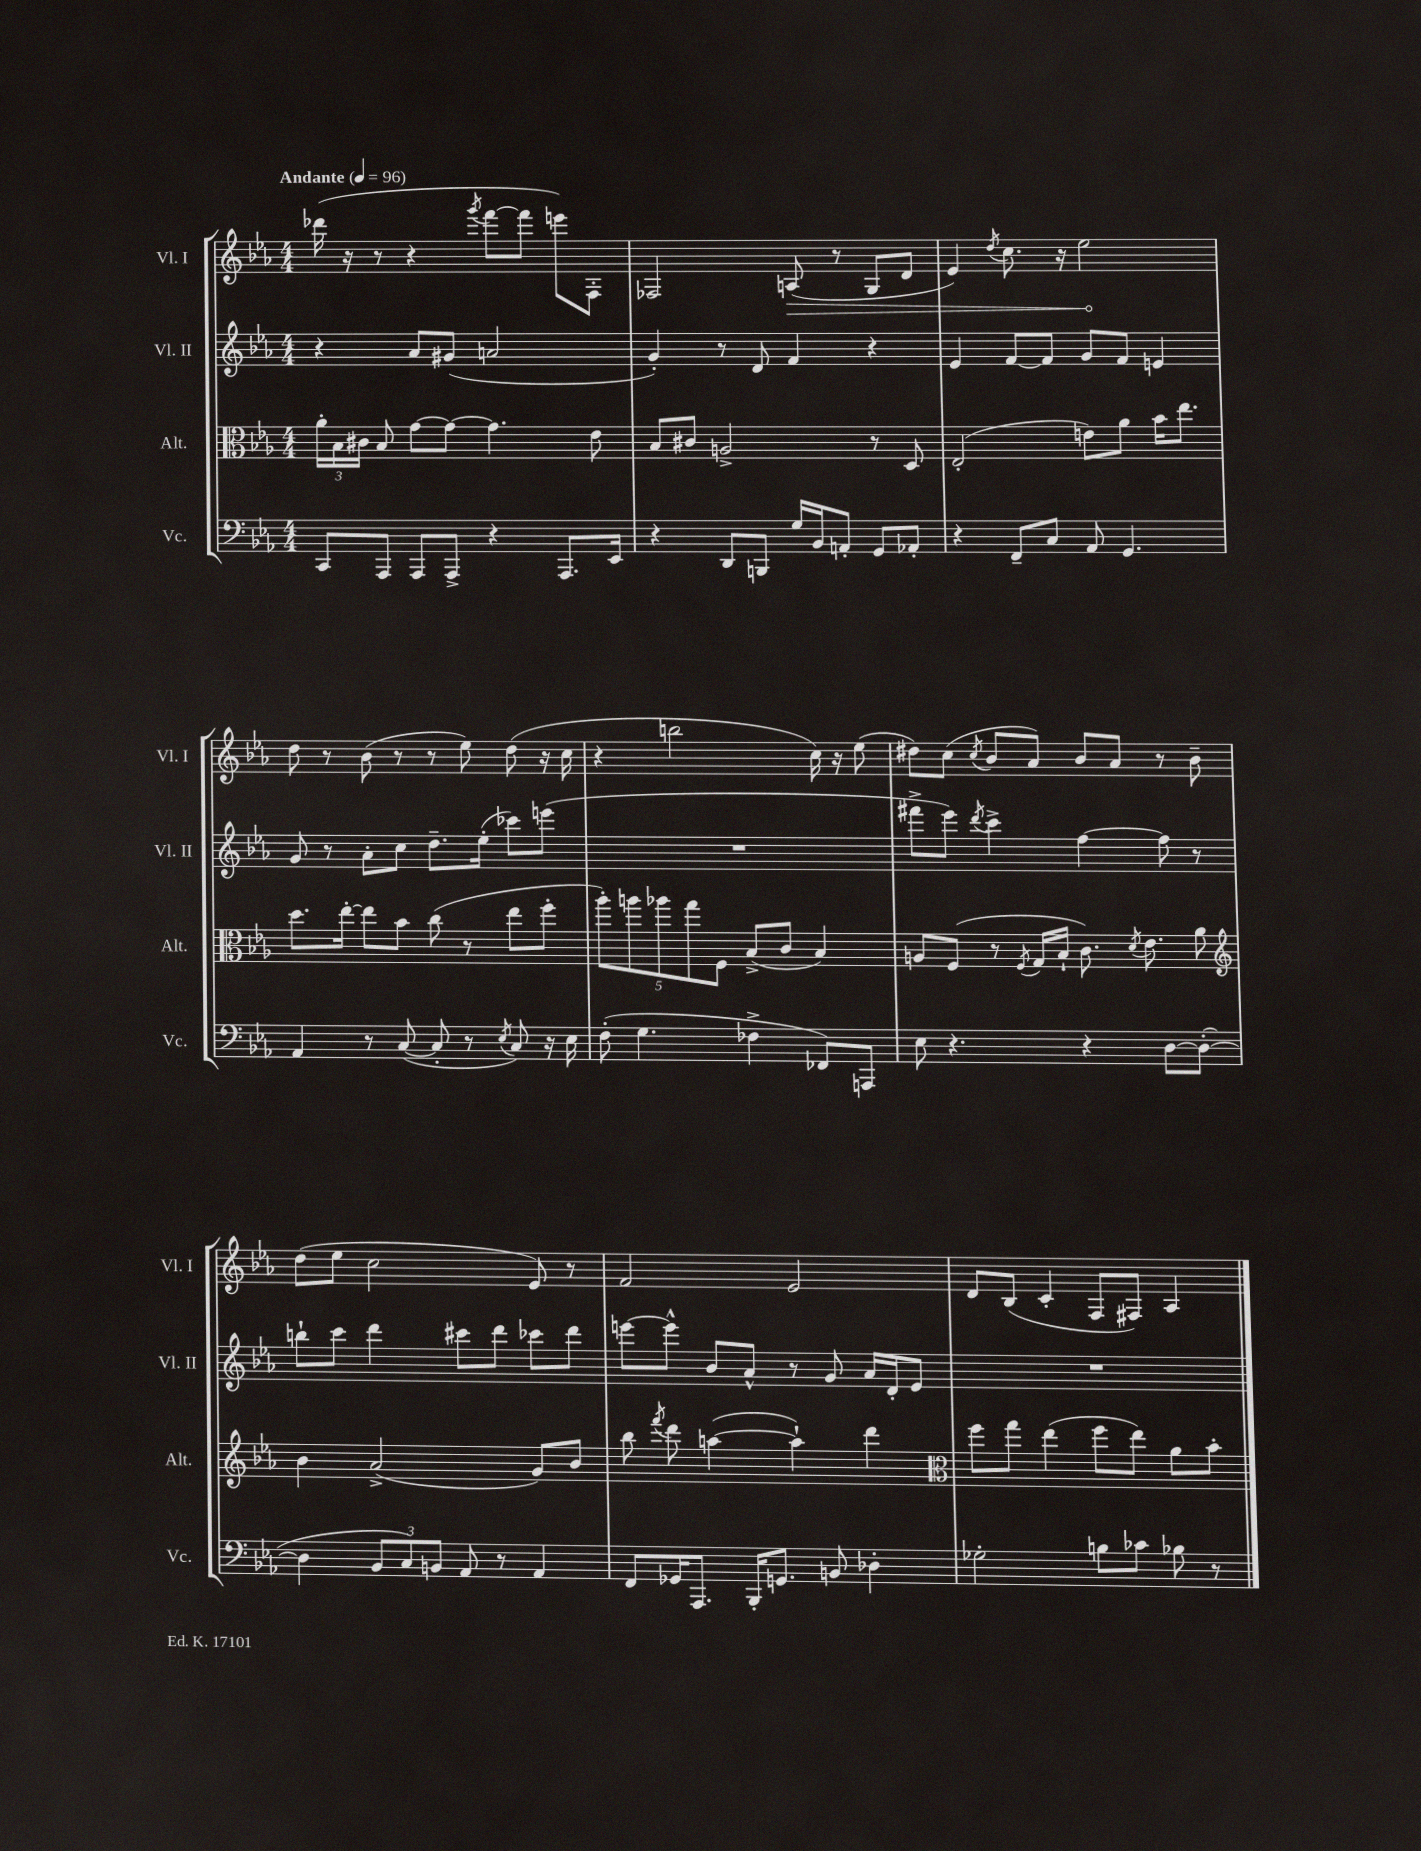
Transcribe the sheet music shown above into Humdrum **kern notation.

**kern	**kern	**kern	**kern
*staff4	*staff3	*staff2	*staff1
*clefF4	*clefC3	*clefG2	*clefG2
*k[b-e-a-]	*k[b-e-a-]	*k[b-e-a-]	*k[b-e-a-]
*M4/4	*M4/4	*M4/4	*M4/4
*MM96	*MM96	*MM96	*MM96
8CC	24a-'	4r	(16ddd-
.	24B-	.	.
.	.	.	16r
.	24c#	.	.
8AAA-	8B-	.	8r
8AAA-	[8g	8a-	4r
8AAA-^	8g_	(8g#	.
.	.	.	8qggg
4r	4.g]	2a	[8fff
.	.	.	8fff]
8.AAA-	.	.	8eee)
.	8e-	.	8F'
16EE-	.	.	.
=	=	=	=
4r	8B-	4g')	2F-
.	8c#	.	.
8DD	2A^	8r	.
8BBB	.	8d	.
16G	.	4f	(8A
16BB-	.	.	.
8AA'	.	.	8r
8GG	8r	4r	8G
8AA-'	8D	.	8d
=	=	=	=
4r	(2E-'	4e-	4e-)
.	.	.	8qdd
8FF~	.	[8f	8.cc
8C	.	8f]	.
.	.	.	16r
8AA-	8e)	8g	2ee-
4.GG	8a-	8f	.
.	16b-	4e	.
.	8.ee-	.	.
=	=	=	=
4AA-	8.dd	8g	8dd
.	.	8r	8r
.	[16ee-'	.	.
8r	8ee-]	8a-'	(8b-
([8C	8b-	8cc	8r
8C']	(8cc	8.dd~	8r
8r	8r	.	8ee-)
.	.	(16ee-'	.
8qE-	.	.	.
8C)	8ee-	8ccc-)	(8dd
16r	8ff'	(8eee	16r
16E-	.	.	16cc
=	=	=	=
(8F'	10aa-')	1r	4r
.	10aa	.	.
4.G	.	.	.
.	10aa-	.	.
.	.	.	2bb
.	10gg	.	.
.	10F	.	.
4F-^	(8B-^	.	.
.	8c	.	.
8FF-)	4B-)	.	16cc)
.	.	.	16r
8AAA	.	.	(8ee-
=	=	=	=
8E-	8A	8fff#^	8dd#)
4.r	(8F	8eee-)	(8cc
.	.	8qddd	8qcc
.	8r	4ccc^	8b-
.	8qF	.	.
.	16G	.	8a-)
.	16B-`	.	.
4r	8.c)	[4ff	8b-
.	.	.	8a-
.	8qd	.	.
.	8.e-	.	.
[8D	.	8ff]	8r
(8D'_	8a-	8r	8b-~
=	=	=	=
*	*clefG2	*	*
4D]	4b-	8bb`	(8dd
.	.	8ccc	8ee-
12BB-	(2a-^	4ddd	2cc
12C)	.	.	.
12BB	.	.	.
8AA-	.	8ccc#	.
8r	.	8ddd	.
4AA-	8g)	8ccc-	8e-)
.	8b-	8ddd	8r
=	=	=	=
8FF	8bb-	[8eee	2f
.	8qfff	.	.
16GG-	8ddd	8eee^^]	.
8.AAA-	.	.	.
.	([4aa	8b-	.
16BBB-'	.	8a-^^	.
8.GG	.	.	.
.	4aa`])	8r	2e-
8BB	.	8g	.
4D-'	4ddd	16a-	.
.	.	16d'	.
.	.	8e-	.
=	=	=	=
*	*clefC3	*	*
2G-'	8ff	1r	8d
.	8gg	.	(8B-
.	(4ee-	.	4c'
8B	8ff	.	8F
8c-	8ee-)	.	8F#)
8B-	8a-	.	4A-
8r	8b-'	.	.
==	==	==	==
*-	*-	*-	*-
